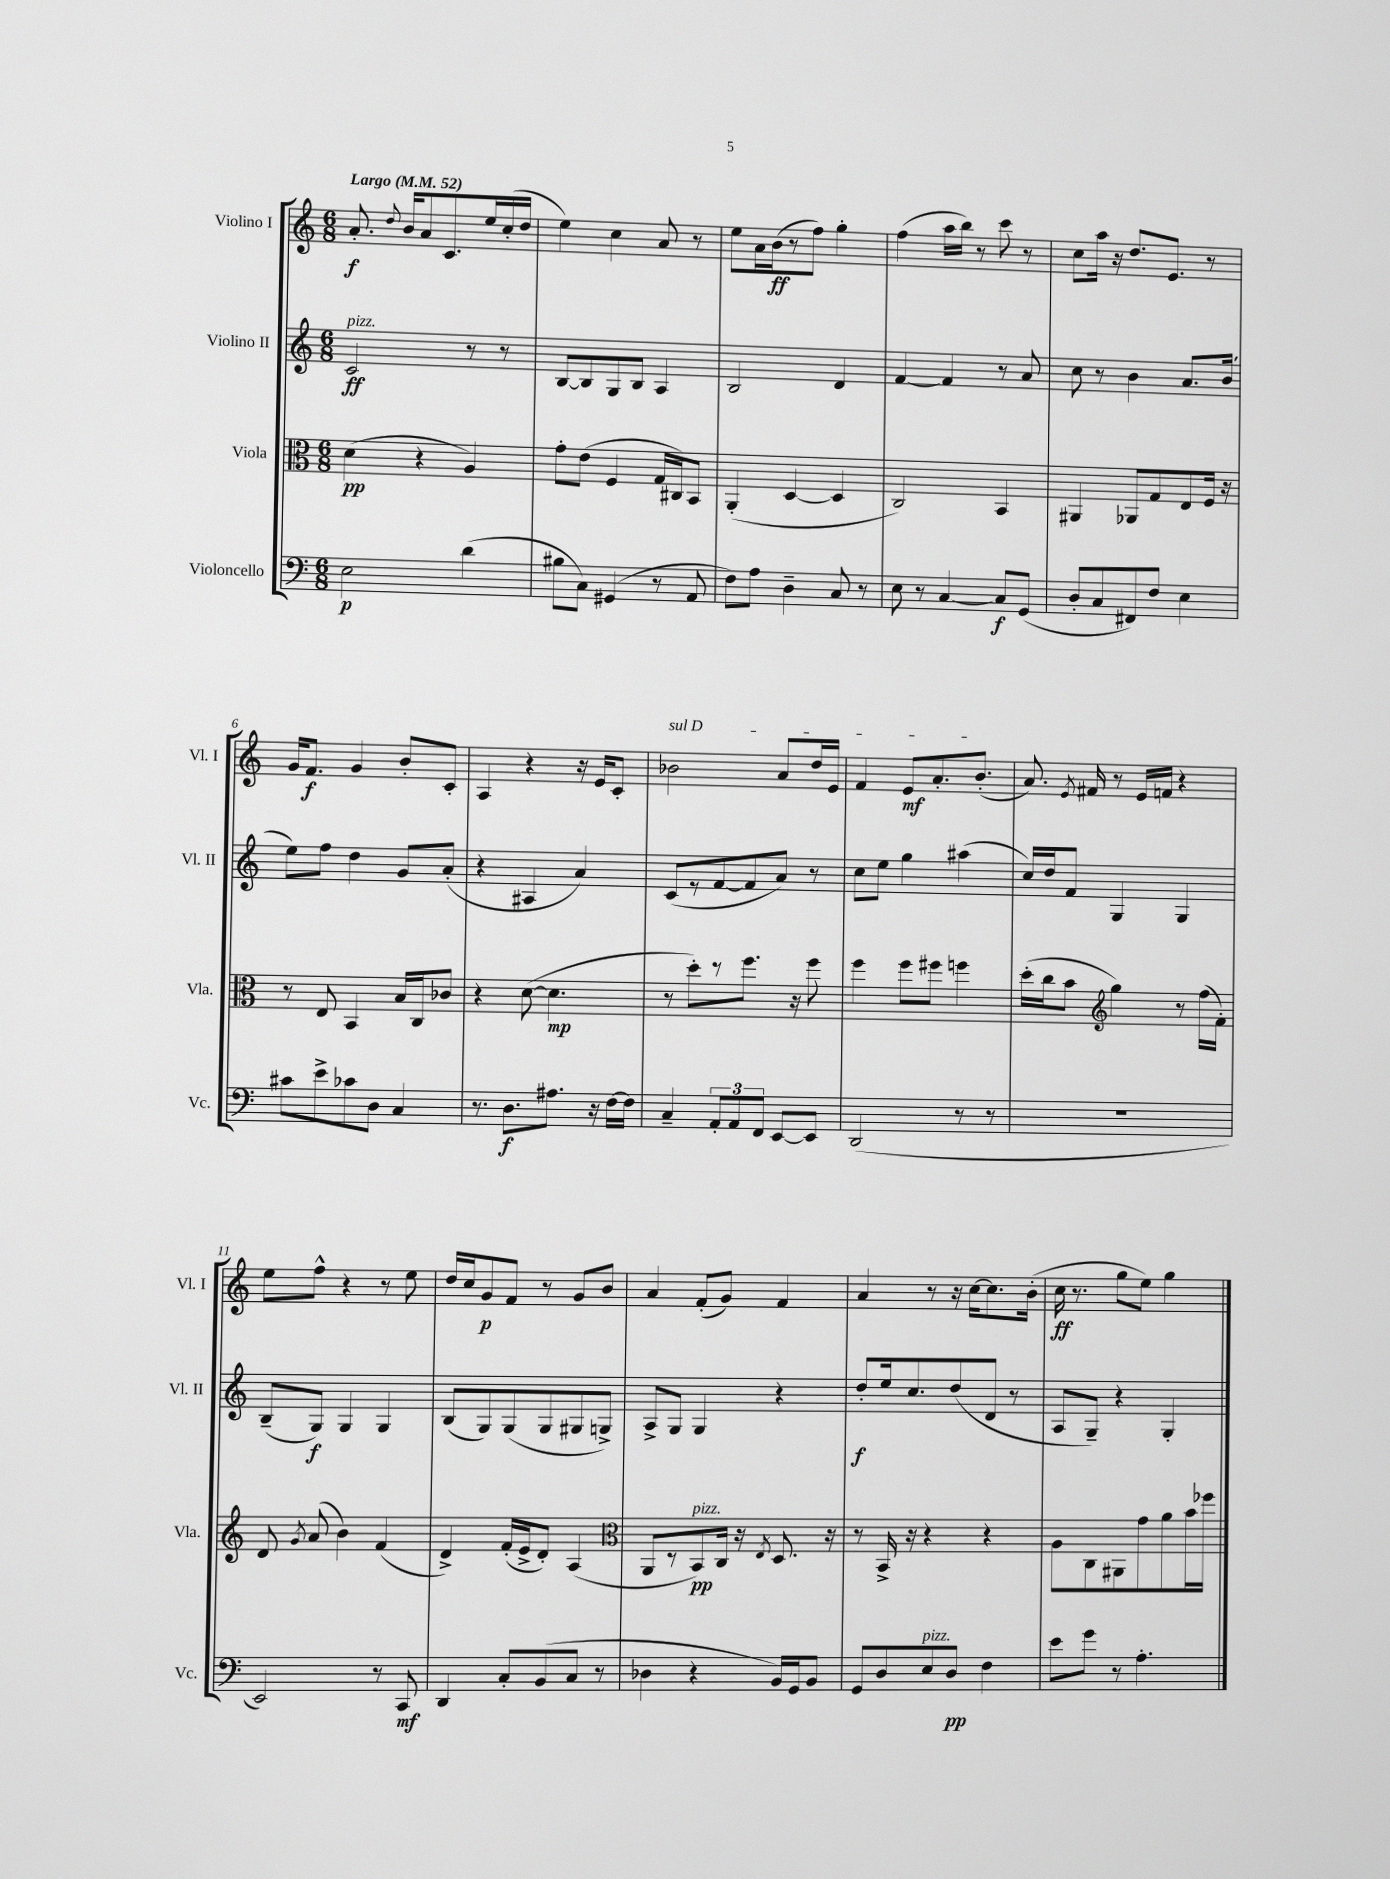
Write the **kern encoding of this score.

**kern	**kern	**kern	**kern
*staff4	*staff3	*staff2	*staff1
*clefF4	*clefC3	*clefG2	*clefG2
*k[]	*k[]	*k[]	*k[]
*M6/8	*M6/8	*M6/8	*M6/8
*MM52	*MM52	*MM52	*MM52
2E	(4d	2c	8.a'
.	.	.	8qqdd
.	.	.	16b
.	4r	.	8a
.	.	.	8.c
(4d	4A)	8r	.
.	.	.	16ee
.	.	8r	(16cc'
.	.	.	16dd
=	=	=	=
8B#	8g'	[8B	4ee)
8C)	(8e	8B]	.
(4GG#	4F	8G	4cc
.	.	8B	.
8r	16G	4A	8a
.	16C#)	.	.
8AA	8BB	.	8r
=	=	=	=
8F)	(4AA'	2B	8ee
8A	.	.	16a
.	.	.	(16b
4D~	[4D	.	8r
.	.	.	8ff)
8C	4D]	4d	4gg'
8r	.	.	.
=	=	=	=
8E	2C)	[4f	(4ff
8r	.	.	.
[4C	.	4f]	16aa
.	.	.	16bb)
.	.	.	8r
8C]	4BB	8r	8ccc
(8GG	.	8a	8r
=	=	=	=
8D'	4AA#	8cc	8cc
8C	.	8r	16aa
.	.	.	16r
8FF#)	8AA-	4b	8.dd
8F	8G	.	.
.	.	.	8.e
4E	8E	8.a	.
.	16F	.	8r
.	16r	(16b	.
=	=	=	=
8c#	8r	8ee)	16g
.	.	.	8.f
8e^	8E	8ff	.
8c-	4BB	4dd	4g
8D	.	.	.
4C	16B	8g	8b'
.	16C	.	.
.	8c-	(8a'	8c'
=	=	=	=
8.r	4r	4r	4A
8.D	.	.	.
.	([8d	4A#	4r
8.A#	4.d]	.	.
.	.	4a)	16r
16r	.	.	16e
[16F	.	.	8c'
16F]	.	.	.
=	=	=	=
4C~	8r	(8c	2b-
.	8dd')	8r	.
12AA'	8r	[8f	.
12AA	.	.	.
.	8.ff	8f]	.
12FF	.	.	.
[8EE	.	8a)	8a
.	16r	.	.
8EE]	8ff	8r	16dd
.	.	.	16e
=	=	=	=
(2DD	4ff	8cc	4f
.	.	8ee	.
.	8ff	4gg	8e
.	8ff#	.	8.a'
8r	4ff	(4aa#	.
.	.	.	(8.b'
8r	.	.	.
=	=	=	=
2.r	(16dd'	16cc)	8.a)
.	16cc	16dd	.
.	8b	8f	.
.	.	.	8qe
.	.	.	16f#
*	*clefG2	*	*
.	4gg)	4G	8r
.	.	.	16e
.	.	.	16f
.	8r	4G	4r
.	(16ff	.	.
.	16f')	.	.
=	=	=	=
2EE)	8d	(8B~	8ee
.	8qg	.	.
.	(8a	8G)	8ff^^
.	4b)	4G	4r
8r	(4f	4G	8r
8CC	.	.	8ee
=	=	=	=
4DD	4d^)	(8B	16dd
.	.	.	16cc
.	.	8G)	8g
8C'	(16f'	(8G	8f
.	16e^	.	.
(8BB	8d')	8G	8r
8C	(4A	8G#	8g
8r	.	8G^)	8b
=	=	=	=
*	*clefC3	*	*
4D-	8AA	8A^	4a
.	8r	8G	.
4r	8BB)	4G	(8f'
.	16C	.	8g)
.	16r	.	.
.	8qE	.	.
16BB)	8.D	4r	4f
16GG	.	.	.
8BB	.	.	.
.	16r	.	.
=	=	=	=
8GG	8r	8dd'	4a
8D	16BB^	16ee	.
.	16r	8.cc	.
8E	4r	.	8r
8D	.	(8dd	16r
.	.	.	[16cc
4F	4r	8d	8.cc]
.	.	8r	.
.	.	.	(16b'
=	=	=	=
8e	8A	8A	16cc
.	.	.	8.r
8g	8C	8G~)	.
8r	8AA#	4r	8gg
4.A'	8g	.	8ee)
.	8a	4G'	4gg
.	16b	.	.
.	16ff-	.	.
==	==	==	==
*-	*-	*-	*-
